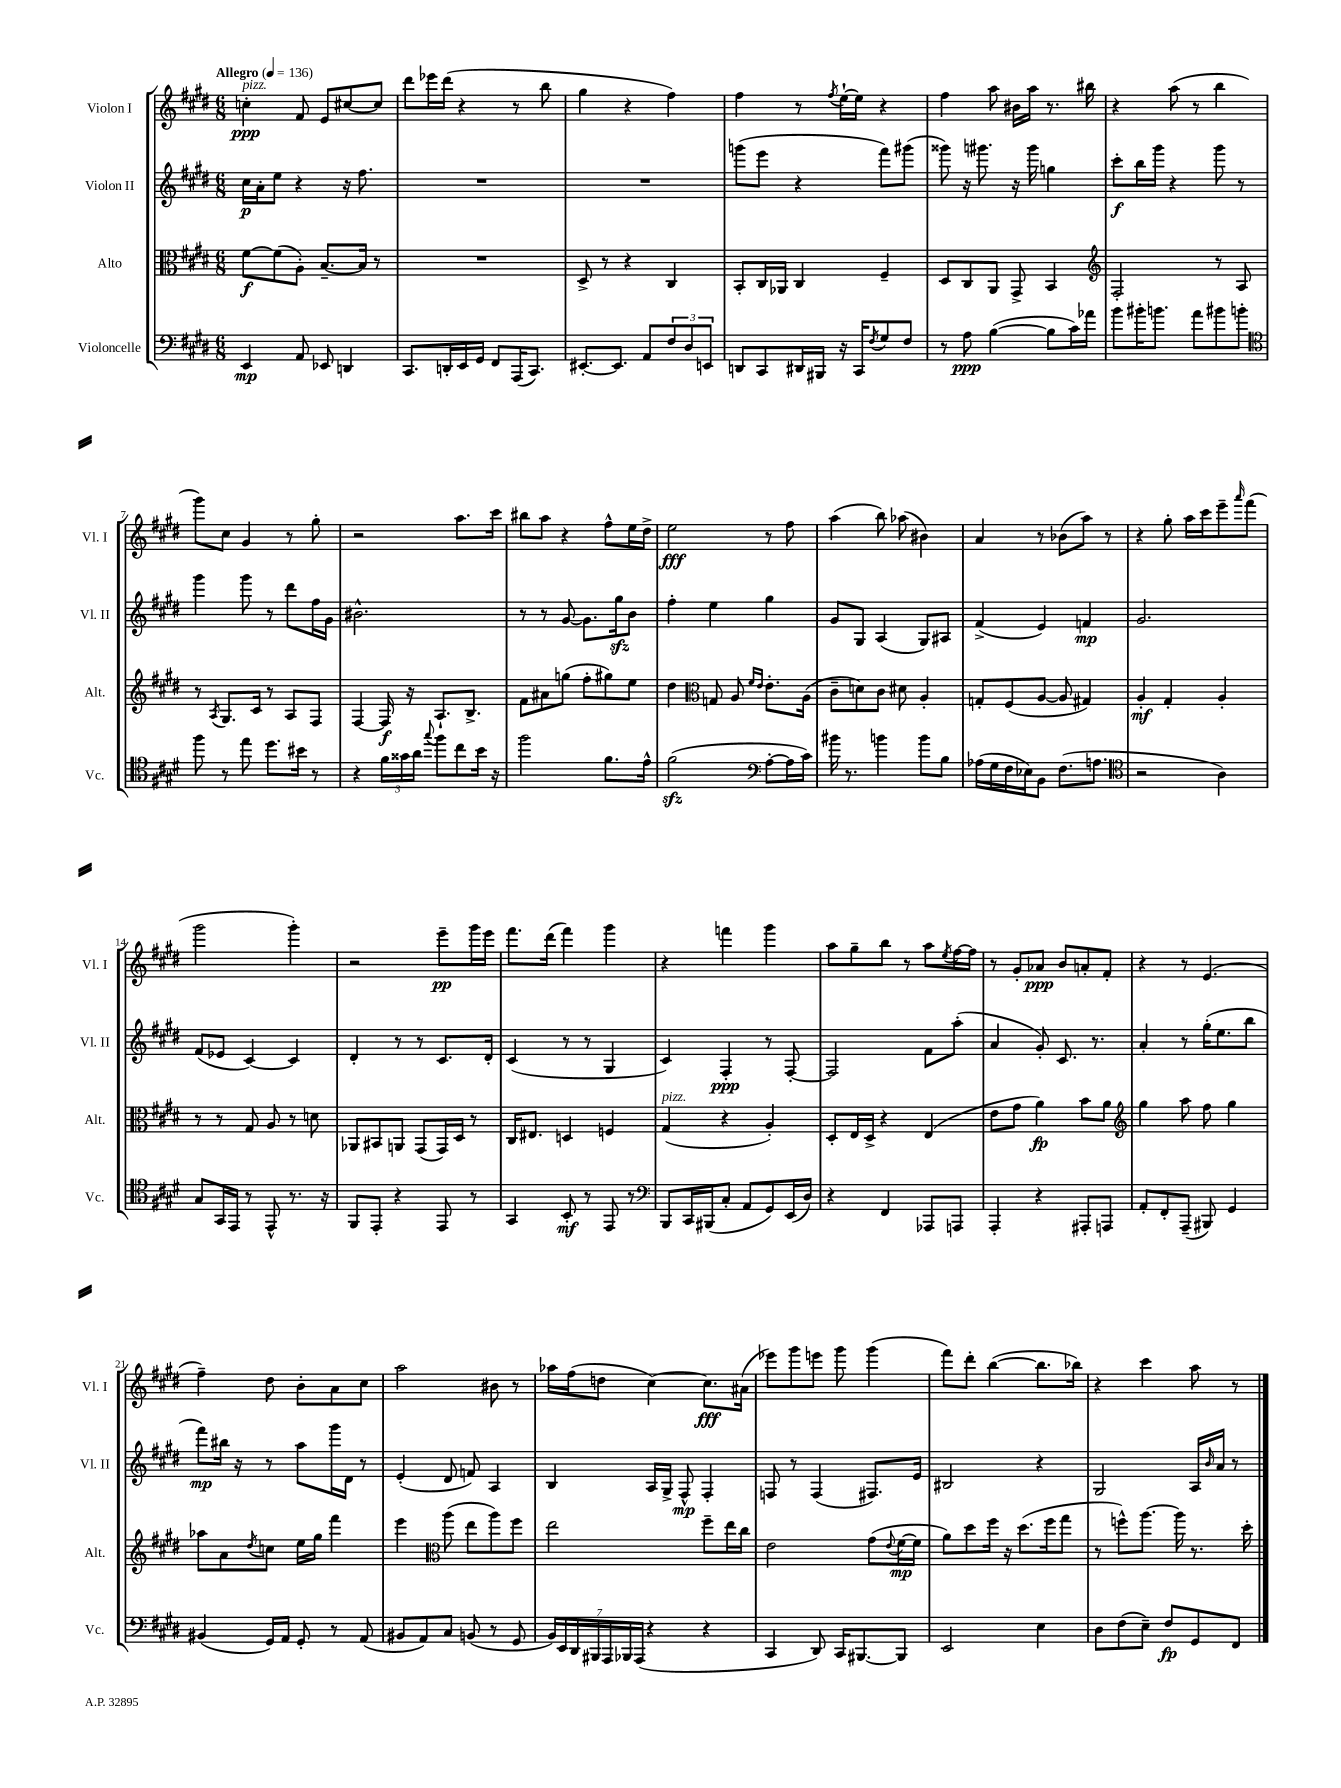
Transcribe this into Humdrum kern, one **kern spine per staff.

**kern	**kern	**kern	**kern
*staff4	*staff3	*staff2	*staff1
*clefF4	*clefC3	*clefG2	*clefG2
*k[f#c#g#d#]	*k[f#c#g#d#]	*k[f#c#g#d#]	*k[f#c#g#d#]
*M6/8	*M6/8	*M6/8	*M6/8
*MM136	*MM136	*MM136	*MM136
4EE	[8f#	16cc#	4cc'
.	.	16a'	.
.	(8f#]	8ee	.
8AA	8A')	4r	8f#
8EE-	[8.B~	.	8e
4DD	.	16r	[8cc#
.	16B]	8.ff#	.
.	8r	.	8cc#]
=	=	=	=
8.CC#	2.r	2.r	8ddd#
.	.	.	16eee-
16DD'	.	.	(16ddd#
16EE	.	.	4r
16GG#	.	.	.
8FF#	.	.	.
(16AAA	.	.	8r
8.CC#)	.	.	.
.	.	.	8bb
=	=	=	=
[8.EE#'	8D#^	2.r	4gg#
.	8r	.	.
8.EE#]	.	.	.
.	4r	.	4r
8AA	.	.	.
12F#	4C#	.	4ff#)
12D#	.	.	.
12EE	.	.	.
=	=	=	=
8DD	8BB'	(8ggg	4ff#
8CC#	16C#	8eee	.
.	16AA-	.	.
16DD#	4C#	4r	8r
16BBB#	.	.	.
.	.	.	8qff#
16r	.	.	[16ee`
16CC#	.	.	16ee]
8qF#	.	.	.
8G#	4F#~	8fff#)	4r
8F#	.	(8ggg#	.
=	=	=	=
8r	8D#	8ggg##)	4ff#
8A	8C#	16r	.
.	.	8.ggg#	.
([4B	8AA	.	8aa
.	8GG#^	16r	16b#
.	.	16ggg#	16aa
8B]	4BB	4gg	8.r
16c#)	.	.	.
16a-	.	.	16bb#
=	=	=	=
*	*clefG2	*	*
8b	2F#'	8ccc#'	4r
16b#'	.	16bb	.
8.b	.	16ggg#	.
.	.	4r	(8aa
8a	.	.	8r
8b#	8r	8ggg#	4bb
8b'	8A	8r	.
=	=	=	=
*clefC4	*	*	*
8ff#	8r	4ggg#	8ggg#)
.	8qA	.	.
8r	8.G#	.	8cc#
8ee	.	8ggg#	4g#
.	16c#	.	.
8.dd#	8r	8r	.
.	8A	8ddd#	8r
16b#	.	.	.
8r	8F#	16ff#	8gg#'
.	.	16g#	.
=	=	=	=
4r	[4F#	2.b#^^	2r
24f#	16F#]	.	.
24g##	.	.	.
.	16r	.	.
24a	.	.	.
8qqgg#	.	.	.
8ff#	8.A`	.	.
8cc#	.	.	8.aa
.	8.B^	.	.
16b	.	.	.
16r	.	.	16ccc#
=	=	=	=
2ff#	8f#	8r	8bb#
.	8a#	8r	8aa
.	(8gg	[8g#	4r
.	8ff#'	8.g#]	.
8.f#	8gg#)	.	8ff#^^
.	.	16gg#	.
.	8ee	8b	16ee
16e^^	.	.	16dd#^
=	=	=	=
(2f#	4dd#	4ff#'	2ee
*	*clefC3	*	*
.	8G	4ee	.
.	8A	.	.
*clefF4	*	*	*
.	16qqf#	.	.
.	16qqe	.	.
[8A'	8.e'	4gg#	8r
16A]	.	.	8ff#
16c#)	(16A	.	.
=	=	=	=
16b#	8c#~	8g#	(4aa
8.r	.	.	.
.	8d)	8G#	.
4b	8c#	(4A	8bb)
.	8d#	.	(8aa-
8b	4A'	8G#)	4b#)
8B	.	8A#	.
=	=	=	=
(16A-	8G'	(4f#^	4a
16G#	.	.	.
16F#	(8F#	.	.
16E-)	.	.	.
8BB	[8A	4e)	8r
(8.F#	8A]	.	(8b-
.	4G#)	4f	8aa)
8.A	.	.	.
.	.	.	8r
=	=	=	=
*clefC4	*	*	*
2r	4A'	2.g#	4r
.	4G#'	.	8gg#'
.	.	.	16aa
.	.	.	16ccc#
4A)	4A'	.	8eee~
.	.	.	16qqaaa
.	.	.	(8fff#
=	=	=	=
8G#	8r	(8f#	2ggg#
16GG#	8r	8e-	.
16EE	.	.	.
8r	8G#	[4c#)	.
8EE^^	8A	.	.
8.r	8r	4c#]	4ggg#')
.	8d	.	.
16r	.	.	.
=	=	=	=
8FF#	8AA-	4d#'	2r
8EE'	8BB#	.	.
4r	8AA	8r	.
.	(8GG#	8r	.
8EE	16GG#)	8.c#	8eee~
.	16D#	.	.
8r	8r	.	16ggg#
.	.	16d#'	16eee
=	=	=	=
4GG#	16C#	(4c#	8.fff#
.	8.E#	.	.
.	.	.	(16ddd#
8BB'	4D	8r	4fff#)
8r	.	8r	.
8EE	4F	4G#	4ggg#
8r	.	.	.
=	=	=	=
*clefF4	*	*	*
8BBB	(4G#	4c#)	4r
16CC#	.	.	.
(16BBB#	.	.	.
8C#'	4r	4F#'	4fff
8AA	.	.	.
8GG#)	4A')	8r	4ggg#
(16EE	.	[8F#'	.
16D#)	.	.	.
=	=	=	=
4r	8D#'	2F#]	8aa
.	16E	.	8gg#~
.	16D#^	.	.
4FF#	4r	.	8bb
.	.	.	8r
8AAA-	(4E	8f#	8aa
.	.	.	8qee
8AAA	.	(8aa'	[16ff#
.	.	.	16ff#]
=	=	=	=
4AAA'	8e	4a	8r
.	8g#	.	8g#'
4r	4a)	8g#')	8a-
.	.	8.c#	8b
8AAA#'	8b	.	8a'
.	.	8.r	.
8AAA	8a	.	8f#'
=	=	=	=
*	*clefG2	*	*
8AA'	4gg#	4a'	4r
8FF#'	.	.	.
(8AAA~	8aa	8r	8r
8BBB#)	8ff#	(16gg#'	(4.e
.	.	8.ee	.
4GG#	4gg#	.	.
.	.	8bb	.
=	=	=	=
(4BB#	8aa-	8fff#)	4ff#~)
.	8a	16bb#	.
.	.	16r	.
.	8qdd#	.	.
16GG#)	8cc	8r	8dd#
16AA	.	.	.
8GG#'	16ee	8aa	8b'
.	16gg#	.	.
8r	4fff#	16ggg#	8a
.	.	16d#	.
(8AA	.	8r	8cc#
=	=	=	=
8BB#	4eee	(4e'	2aa
8AA)	.	.	.
*	*clefC3	*	*
8C#	(8aa	8d#	.
(8BB	8ee	8f)	.
8r	8aa)	4A	8b#
8GG#	8ff#	.	8r
=	=	=	=
28BB)	2ee	4B	16aa-
28EE	.	.	.
.	.	.	(16ff#
28DD#	.	.	.
28BBB#	.	.	.
.	.	.	8dd
28AAA	.	.	.
28BBB-	.	.	.
(28AAA	.	.	.
4r	.	16A	[4cc#)
.	.	16G#^	.
.	.	8F#^^	.
4r	8ff#~	4F#'	8.cc#]
.	16ee	.	.
.	16cc#	.	(16a#
=	=	=	=
4CC#	2e	8F	8eee-)
.	.	8r	8ggg#
8DD#)	.	(4F	8eee
16CC#	.	.	8ggg#
[8.BBB#	.	.	.
.	(8g#	8.F#)	(4ggg#
.	8qqe	.	.
8BBB#]	[16f#	.	.
.	16f#]	16e	.
=	=	=	=
2EE	8a)	2B#	8fff#)
.	8dd#	.	8ddd#'
.	16ff#	.	([4bb
.	16r	.	.
.	(8.dd#	.	.
4E	.	4r	8.bb]
.	16ff#	.	.
.	8gg#	.	.
.	.	.	16bb-)
=	=	=	=
8D#	8r	2G#	4r
(8F#	8ff^^)	.	.
8E~)	[8.aa	.	4ccc#
8F#	.	.	.
.	16aa]	.	.
8GG#	8.r	16A	8aa
.	.	16qqb	.
.	.	16a	.
8FF#	.	8r	8r
.	16dd#'	.	.
==	==	==	==
*-	*-	*-	*-
